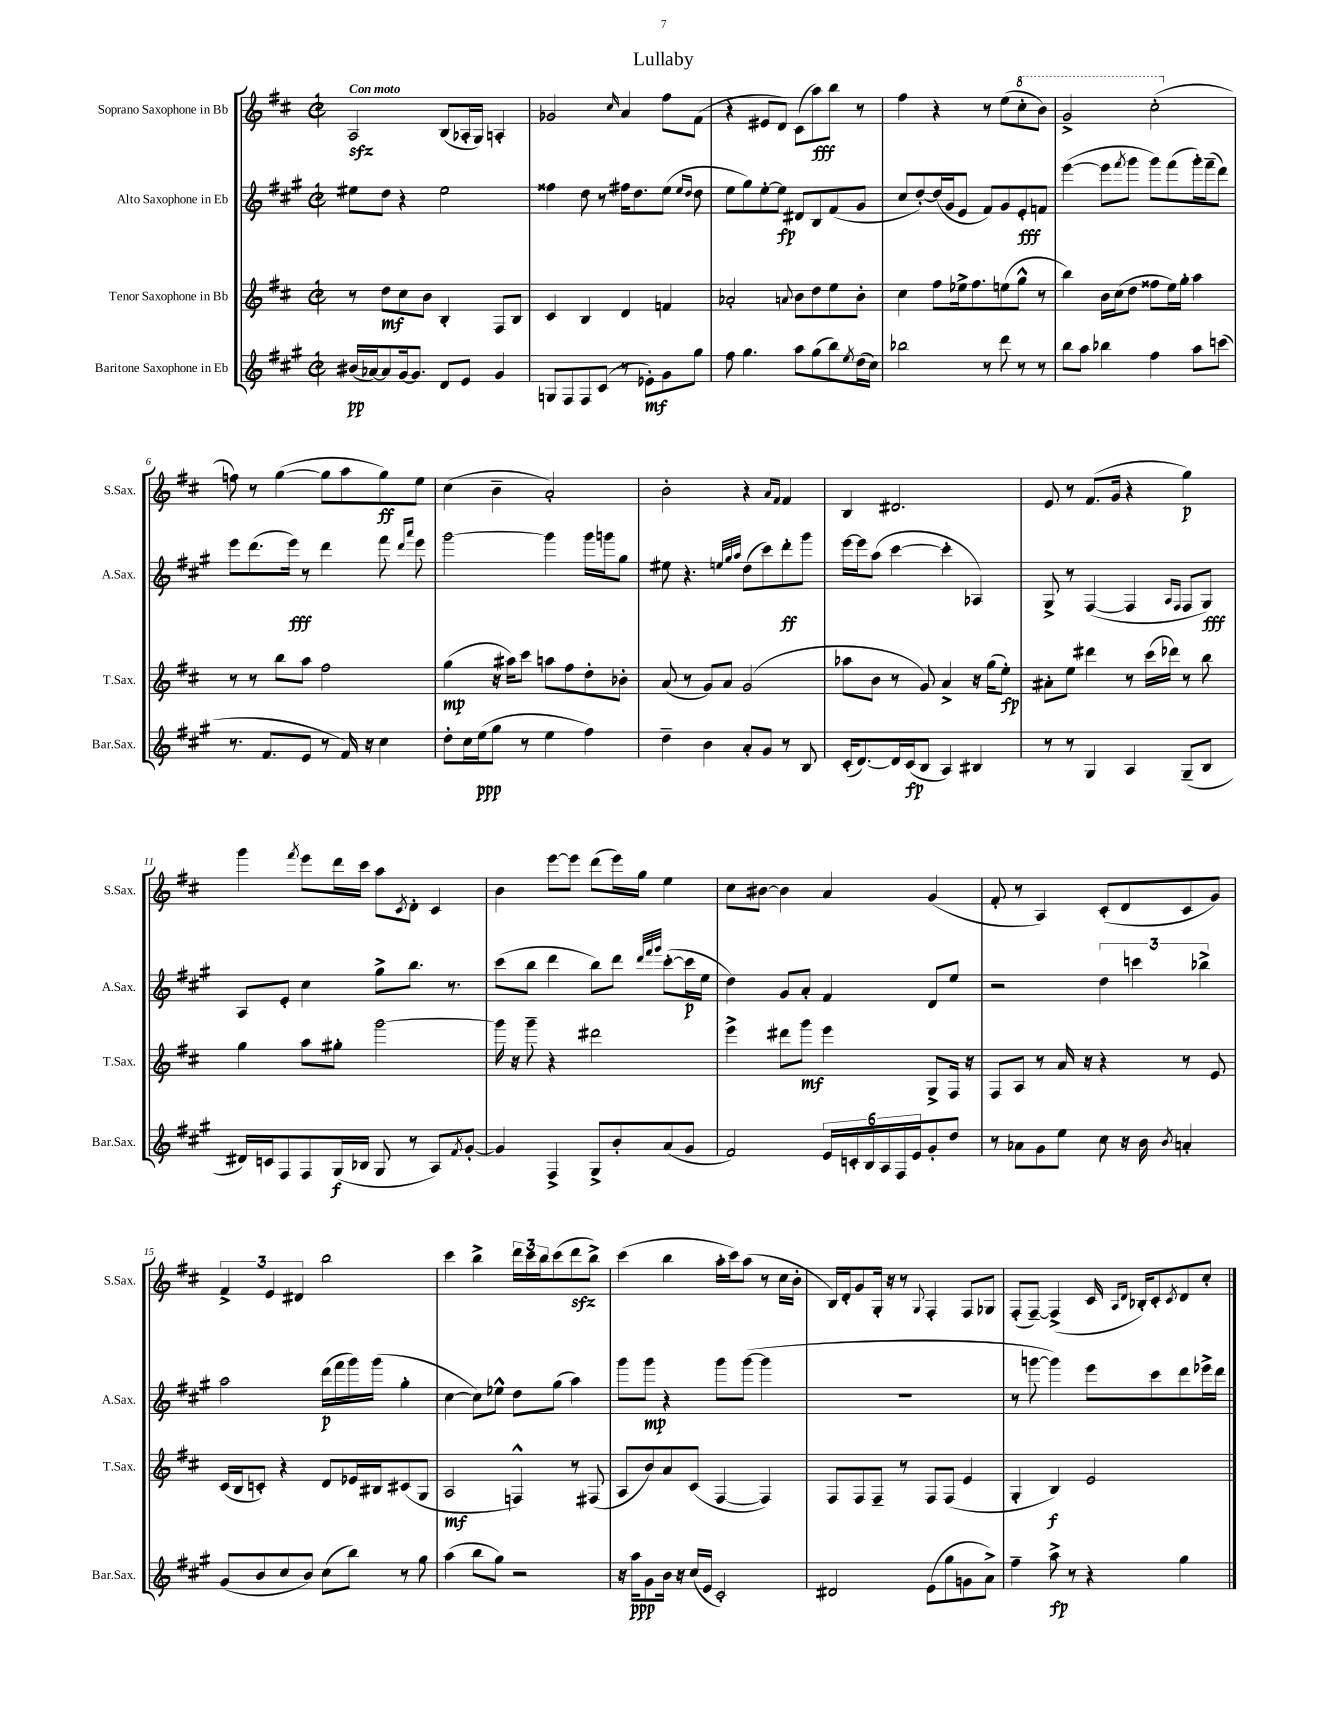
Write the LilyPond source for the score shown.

\header { title = "Lullaby" }
<<
\new StaffGroup <<
\new Staff = "s0" \with { instrumentName = "Soprano Saxophone in Bb" shortInstrumentName = "S.Sax." } {
    \clef treble \key d \major \defaultTimeSignature \time 2/2 \tempo "Con moto"
    a2\sfz b8( aes16-. g16) a4-. |
    ges'2 \grace { cis''16 } a'4 fis''8 fis'8( |
    r4 eis'8 d'8) cis'8( a''8\fff) b''8 r8 |
    fis''4 r4 r8 e''8( \ottava #1 cis'''8-. b''8) |
    g''2-> cis'''2-.( \ottava #0 |
    f''8) r8 g''4~( g''8 a''8 g''8\ff) e''8 |
    cis''4( b'4-- a'2-.) |
    b'2-. r4 \grace { a'16 fis'16 } fis'4 |
    b4 dis'2. |
    e'8 r8 fis'8.( g'16 r4 g''4\p) |
    g'''4 \acciaccatura { fis'''8 } e'''8 d'''16 cis'''16 a''8 \acciaccatura { cis'8 } d'8-. cis'4 |
    b'4 e'''8~ e'''8 d'''8( e'''16) g''16 e''4 |
    cis''8 bis'8~ bis'4 a'4 g'4( |
    fis'8-. r8 a4) cis'8-.( d'8 cis'8 g'8) |
    \tuplet 3/2 { fis'4-> e'4 dis'4 } b''2 |
    cis'''4 b''4-> \tuplet 3/2 { d'''16 cis'''16 b''16 } cis'''8( d'''8\sfz b''8->) |
    cis'''4( b''4 a''16-. cis'''16) a''8( r8 cis''16 b'16-. |
    b16) d'16-. g'8 g16-. r16 r8 \appoggiatura { g8 } fis4-. fis8 ges8 |
    fis8-.( fis8~--) fis4->( cis'16 \grace { a16 d'16 } bes16-.) cis'8-. \acciaccatura { cis'8 } d'8 cis''8-. \bar "|." |
}
\new Staff = "s1" \with { instrumentName = "Alto Saxophone in Eb" shortInstrumentName = "A.Sax." } {
    \clef treble \key a \major \defaultTimeSignature \time 2/2
    eis''8 d''8 r4 eis''2 |
    fisis''4 d''8 r8 fis''16 d''8. e''8( \grace { e''16 d''16 } d''8 |
    e''8 gis''8) e''8~-. e''8\fp dis'8 b8 fis'8( gis'8 |
    cis''8 d''8~-.) d''16( gis'16 e'8 fis'8) gis'8 e'8-.\fff f'8 |
    e'''4~( e'''8 \acciaccatura { fis'''8 } gis'''8 gis'''8) fis'''8( gis'''16-.) fis'''16--( d'''8) |
    e'''8 d'''8.( e'''16\fff) r8 d'''4 fis'''8 \grace { d'''16 a'''16 } e'''8 |
    gis'''2~ gis'''4 gis'''16 g'''16 gis''8 |
    eis''8 r4. \grace { e''32 gis''32 a''32 } d''8( cis'''8) d'''8-.\ff gis'''8 |
    e'''16~ e'''16 a''8( cis'''4~ cis'''4-. aes4) |
    gis8-> r8 fis4~( fis4 \grace { a16 fis16 } fis8 gis8\fff) |
    a8 e'8-. cis''4 gis''8-> b''8. r8. |
    cis'''8( b''8 d'''4 b''8) d'''8 \grace { d'''32 fis'''32 gis'''32 } cis'''8~-.( cis'''16\p e''16 |
    d''4) gis'8 a'8-. fis'4 d'8 e''8 |
    r2 \tuplet 3/2 { d''4 c'''4 bes''4-> } |
    a''2 d'''16\p( fis'''16 gis'''16) gis'''16( gis''4-. |
    cis''4~ cis''8) ees''8-^ d''8 gis''8( a''4) |
    gis'''8 gis'''8\mp r4 gis'''8 gis'''8~( gis'''4 |
    R1 |
    r8 g'''8~ g'''4) e'''8 cis'''8 d'''8 ees'''16-> d'''16 \bar "|." |
}
\new Staff = "s2" \with { instrumentName = "Tenor Saxophone in Bb" shortInstrumentName = "T.Sax." } {
    \clef treble \key d \major \defaultTimeSignature \time 2/2
    r8 d''8\mf cis''8 b'8 b4-. fis8 b8 |
    cis'4 b4 d'4 f'4 |
    aes'2-. \appoggiatura { a'8 } b'8 d''8 e''8 b'8-. |
    cis''4 fis''8 ees''16-> fis''8. e''8( g''8-^ r8 |
    b''4) b'16 cis''16( d''8 fisis''8 e''16) g''16-. a''4 |
    r8 r8 b''8 a''8 fis''2 |
    g''4\mp( r16 ais''16) cis'''8 a''8 fis''8 d''8-. bes'8-. |
    a'8( r8 g'8) a'8 g'2( |
    aes''8 b'8 r8 g'8) a'4-> r16 g''16( e''8-.\fp) |
    ais'8-. e''8 dis'''4 r8 cis'''16( des'''16) r8 b''8 |
    g''4 a''8 gis''8-. g'''2~ |
    g'''16 r16 g'''8-- r4 dis'''2 |
    e'''4-> dis'''8 g'''8\mf e'''4 g8-> fis16 r16 |
    fis8 a8 r8 a'16 r16 r4 r8 e'8 |
    cis'16( b16 c'8-.) r4 d'8 ees'16 bis16 cis'8( g8 |
    a2\mf f4-^) r8 fis8( |
    a8 b'8) a'8 cis'8( fis4~ fis4) |
    fis8 fis8 fis8-- r8 fis8 fis8( e'4 |
    g4-. b4\f) e'2 \bar "|." |
}
\new Staff = "s3" \with { instrumentName = "Baritone Saxophone in Eb" shortInstrumentName = "Bar.Sax." } {
    \clef treble \key a \major \defaultTimeSignature \time 2/2
    bis'16\pp( aes'16~) aes'8 gis'16~ gis'8. d'8 e'8 gis'4 |
    g8 fis8 fis8 cis'8( r8 ees'8-.\mf) gis'8 gis''8 |
    fis''8 gis''4. a''8 gis''8( b''8) \acciaccatura { e''8 } d''16( cis''16) |
    bes''2 r8 d'''8 r8 r8 |
    b''8 a''8 bes''4 fis''4 a''8 c'''8( |
    r8. fis'8. e'8 r8 fis'16) r16 cis''4 |
    d''8-. cis''16 e''16\ppp( gis''8 r8 e''4 fis''4) |
    d''4-- b'4 a'8-. gis'8 r8 b8 |
    cis'16-.( d'8.~) d'16 cis'16\fp( b8 a4) bis4 |
    r8 r8 gis4 a4 gis8--( b8 |
    dis'16) c'16 fis8 fis8 gis16\f( bes16 gis8 r8 a8) \acciaccatura { fis'8 } gis'8~-. |
    gis'4 fis4-> gis8-> b'8-. a'8( gis'8 |
    fis'2) \tuplet 6/4 { e'16 c'16-. b16 a16 fis16 e'16 } gis'8-. d''8 |
    r8 aes'8 gis'8 e''8 cis''8 r16 b'16 \acciaccatura { b'8 } a'4-. |
    gis'8( b'8 cis''8 b'8) cis''8( b''8) r8 gis''8 |
    a''4( b''8 gis''8) r2 |
    r16 a''16\ppp gis'8 b'16 r16 cis''16( e'16 cis'2-.) |
    dis'2 e'8( gis''8 g'8 a'8->) |
    fis''4-- a''8->\fp r8 r4 gis''4 \bar "|." |
}
>>
>>
